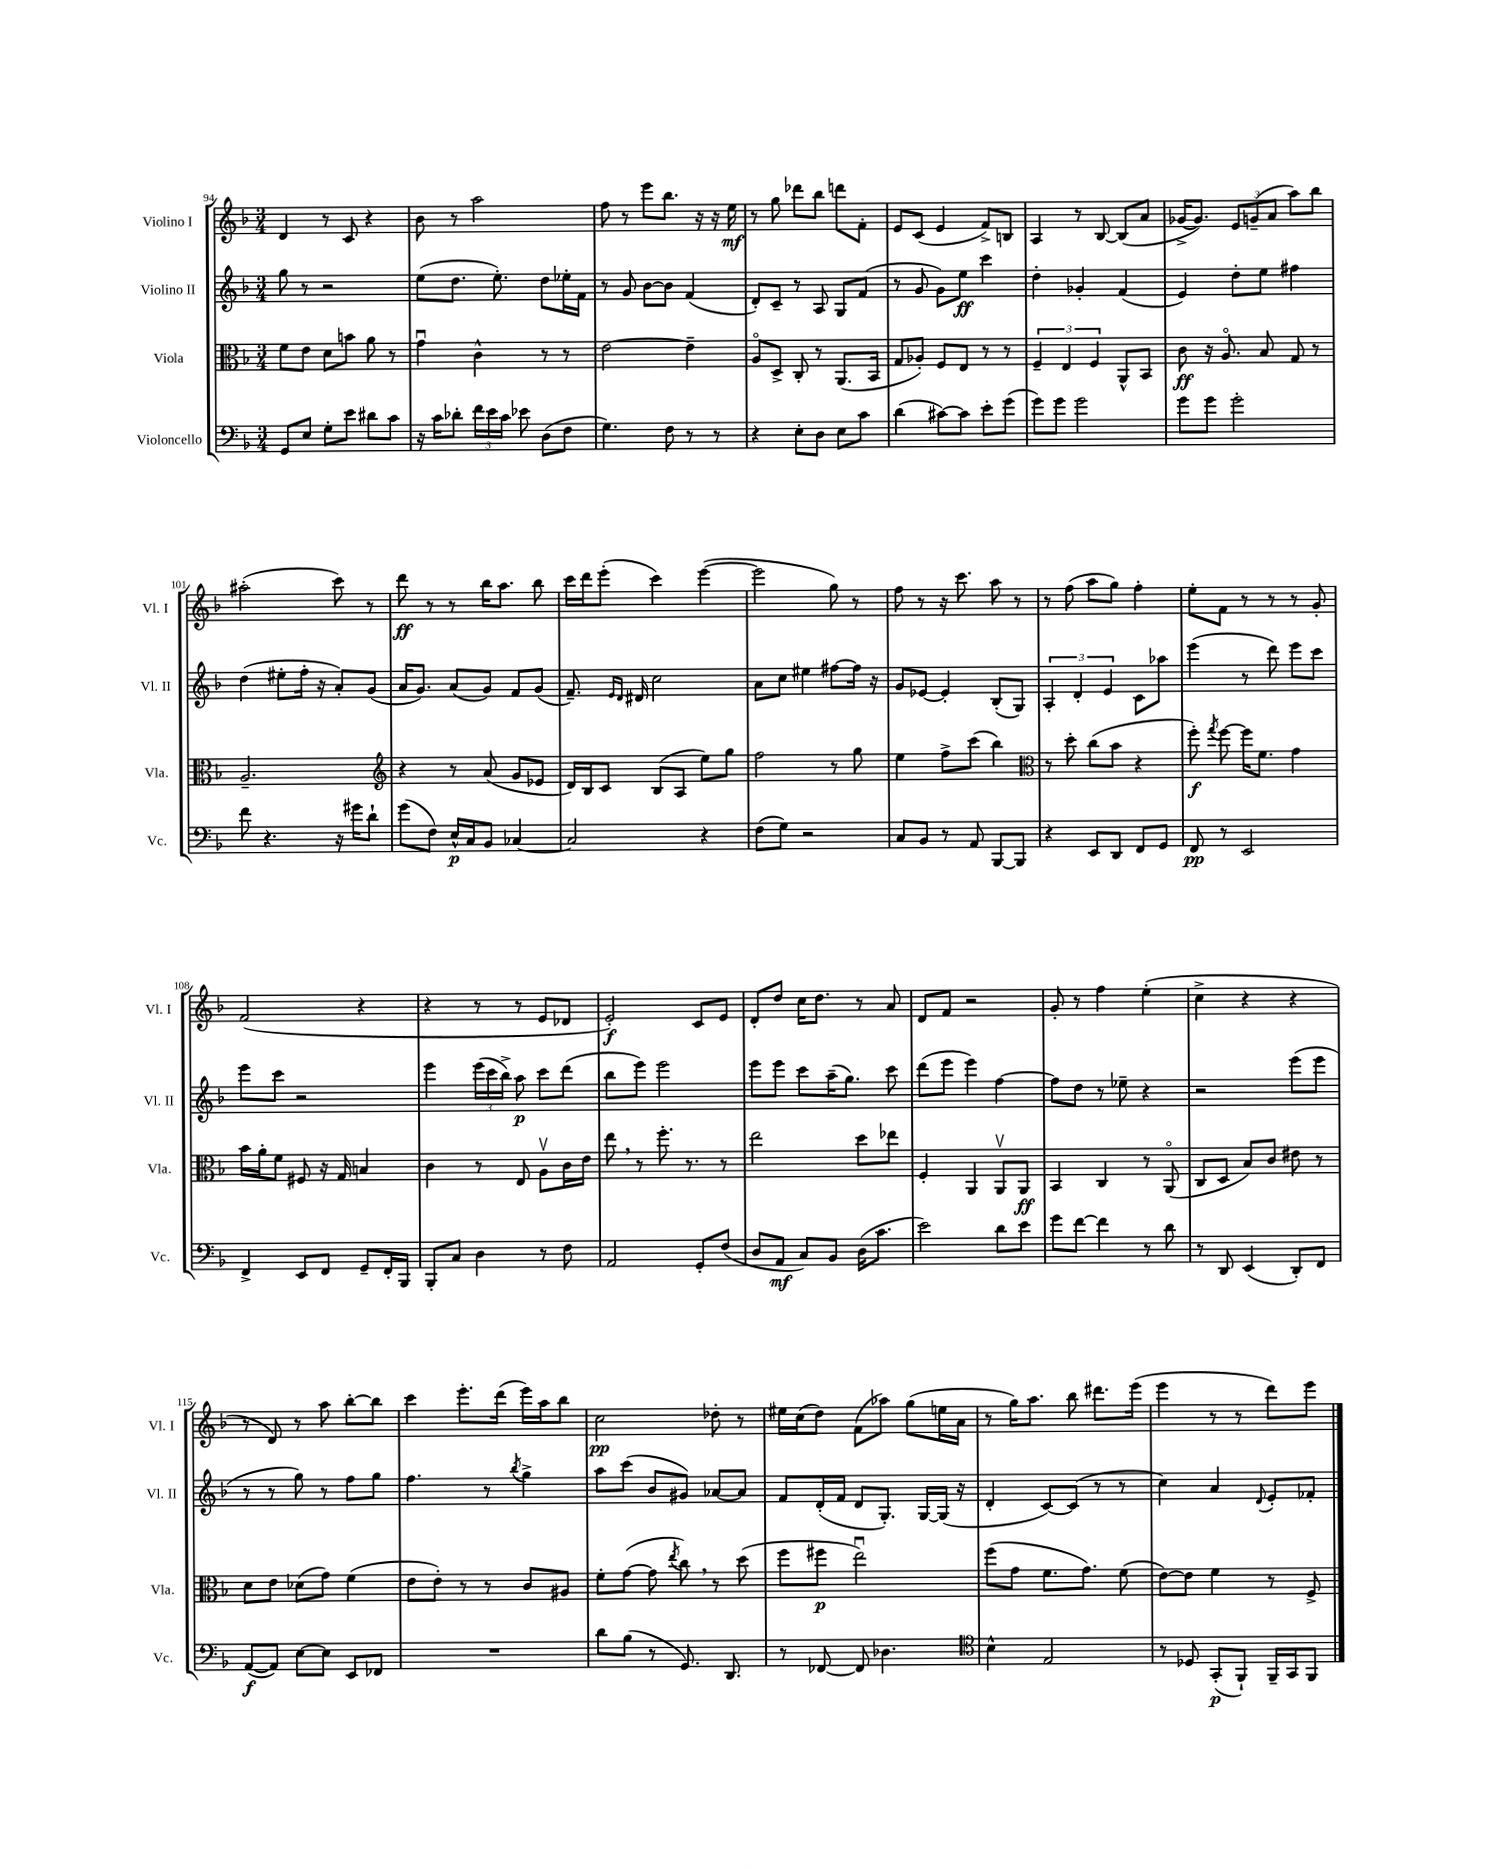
<<
\new StaffGroup <<
\new Staff = "s0" \with { instrumentName = "Violino I" shortInstrumentName = "Vl. I" } {
    \clef treble \key f \major \numericTimeSignature \time 3/4
    \autoBeamOff d'4 r8 c'8 r4 |
    bes'8 r8 a''2 |
    f''8 r8 e'''8[ bes''8.] r16 r16 e''16\mf |
    r8 g''8 des'''8[ bes''8] d'''8[ f'8]-. |
    e'8[ c'8]( e'4 f'8[->) b8] |
    a4 r8 bes8~ bes8[( a'8] |
    ges'16[~-> ges'8.]) \tuplet 3/2 { e'8[ g'8--( a'8] } a''8[) bes''8] |
    ais''2-.( c'''8) r8 |
    d'''8\ff r8 r8 bes''16[ a''8.] bes''8 |
    c'''16[ d'''16 e'''8]-.( c'''4) e'''4~( |
    e'''2 g''8) r8 |
    f''8 r8 r16 c'''8. a''8 r8 |
    r8 f''8( a''8[ g''8]) f''4-. |
    e''8[-. f'8] r8 r8 r8 g'8-. |
    f'2( r4 |
    r4 r8 r8 e'8[ des'8] |
    e'2-.\f) c'8[ e'8] |
    d'8[-. d''8] c''16[ d''8.] r8 a'8 |
    d'8[ f'8] r2 |
    g'8-. r8 f''4 e''4-.( |
    c''4-> r4 r4 |
    r8 d'8) r8 a''8 bes''8[~-. bes''8] |
    c'''4 e'''8.[-. d'''16]( e'''16[) a''16 bes''8] |
    c''2\pp des''8-. r8 |
    eis''16[ c''16( d''8]) f'8[( aes''8]) g''8[( e''16 a'16] |
    r8 g''16[) a''8.] bes''8 dis'''8.[ e'''16]( |
    e'''4 r8 r8 d'''8[) e'''8] \bar "|." |
}
\new Staff = "s1" \with { instrumentName = "Violino II" shortInstrumentName = "Vl. II" } {
    \clef treble \key f \major \numericTimeSignature \time 3/4
    \autoBeamOff g''8 r8 r2 |
    e''8[( d''8.] e''8.-.) d''8[ ees''16-. f'16] |
    r8 g'8 bes'8[~ bes'8] f'4( |
    d'8[-.) c'8]-- r8 a8 g8[ f'8]( |
    r8 g'8 g'8[) e''8]\ff c'''4 |
    d''4-. ges'4-. f'4( |
    e'4) d''8[-. e''8] fis''4 |
    d''4( eis''8[-. f''16]-. r16 a'8[-.) g'8]( |
    a'16[ g'8.]) a'8[( g'8]) f'8[ g'8]( |
    f'8.--) \grace { e'16[ d'16] } dis'16 c''2 |
    a'8[ c''8] eis''4 fis''8[~ fis''16] r16 |
    g'8[ ees'8]~ ees'4-. bes8[-.( g8]) |
    \tuplet 3/2 { a4-. d'4-. e'4 } c'8[ aes''8] |
    e'''4( r8 d'''8) e'''8[ c'''8] |
    e'''8[ c'''8] r2 |
    e'''4 \tuplet 3/2 { e'''16[( c'''16 bes''16]->) } a''8\p c'''8[ d'''8]( |
    bes''8[ e'''8]) e'''2 |
    e'''8[ e'''8] c'''8[ a''16--( g''8.]) c'''8 |
    d'''8[( e'''8] e'''4) f''4~ |
    f''8[ d''8] r8 ees''8-- r4 |
    r2 e'''8[( e'''8] |
    r8 r8 g''8) r8 f''8[ g''8] |
    f''4. r8 \acciaccatura { bes''8 } g''4-> |
    a''8[ c'''8]( bes'8[ gis'8]) aes'8[~ aes'8] |
    f'8[ d'16-.( f'16] d'8[ g8.]-.) g16[~ g16]( r16 |
    d'4-. c'8[~) c'8]( r8 r8 |
    c''4) a'4 \appoggiatura { d'8 } e'8[-. fes'8]-. \bar "|." |
}
\new Staff = "s2" \with { instrumentName = "Viola" shortInstrumentName = "Vla." } {
    \clef alto \key f \major \numericTimeSignature \time 3/4
    \autoBeamOff f'8[ e'8] d'8[ b'8] a'8 r8 |
    g'4\downbow c'4-^ r8 r8 |
    e'2~ e'4-- |
    a8[\flageolet d8]-> c8-. r8 a,8.[( bes,16] |
    g8[ aes8]-.) f8[ e8] r8 r8 |
    \tuplet 3/2 { f4-- e4 f4 } a,8[-^ bes,8] |
    c'8\ff r16 a8.\flageolet bes8 g8 r8 |
    a2.-- |
    \clef treble r4 r8 a'8( g'8[ ees'8] |
    d'16[) bes16 c'8] bes8[( a8] e''8[) g''8] |
    f''2 r8 g''8 |
    e''4 f''8[-> c'''8]( bes''4) |
    \clef alto r8 d''8-. c''8[( bes'8] r4 |
    f''8-.\f) \acciaccatura { g''8 } f''8~ f''16[ f'8.] g'4 |
    bes'16[ a'16-. f'8] fis8 r16 g16 b4 |
    c'4 r8 e8 a8[\upbow c'16 e'16] |
    e''8 \breathe r8 f''8.-. r8. r8 |
    e''2 d''8[ ees''8] |
    f4-. a,4 a,8[\upbow a,8]\ff |
    bes,4 c4 r8 a,8\flageolet( |
    c8[ d8] bes8[) c'8] eis'8 r8 |
    d'8[ e'8] des'8[( g'8]) f'4( |
    e'8[ e'8]-.) r8 r8 c'8[ ais8] |
    f'8[-. g'8]~( g'8 \acciaccatura { e''8 } c''8) \breathe r8 d''8( |
    f''8[ fis''8]\p e''2\downbow) |
    f''8[( g'8] f'8.[ g'8.]) f'8( |
    e'8[~) e'8] f'4 r8 f8-> \bar "|." |
}
\new Staff = "s3" \with { instrumentName = "Violoncello" shortInstrumentName = "Vc." } {
    \clef bass \key f \major \numericTimeSignature \time 3/4
    \autoBeamOff g,8[ e8] g8[-. e'8] dis'8[ c'8] |
    r16 c'16[ des'8]-. \tuplet 3/2 { f'16[ e'16 c'16] } ees'8 d8[( f8] |
    g4.) f8 r8 r8 |
    r4 e8[-. d8] e8[ c'8] |
    d'4( cis'8[~) cis'8] e'8[-. g'8]( |
    g'8[) g'8] g'2 |
    g'8[ g'8] g'2-. |
    f'8 r4. r16 gis'16[ d'8]-! |
    g'8[( f8]) e16[-^\p c16 bes,8] ces4~ |
    ces2 r4 |
    f8[( g8]) r2 |
    c8[ bes,8] r8 a,8 bes,,8[~ bes,,8] |
    r4 e,8[ d,8] f,8[ g,8] |
    f,8\pp r8 e,2 |
    f,4-> e,8[ f,8] g,8[-- f,16-. bes,,16] |
    bes,,8[-. c8] d4 r8 f8 |
    a,2 g,8[-. f8]( |
    d8[ a,8]\mf c8[) bes,8] d16[( c'8.] |
    e'2) d'8[ e'8] |
    g'8[ f'8]~ f'4 r8 d'8 |
    r8 d,8 e,4( d,8[-.) f,8] |
    a,8[~\f( a,8]) e8[~ e8] e,8[ fes,8] |
    R2. |
    d'8[ bes8]( r8 g,8.) d,8. |
    r8 fes,8~ fes,8 des4. |
    \clef tenor bes4-^ e2 |
    r8 des8 g,8[-.\p( f,8]-!) f,16[-- g,16 f,8] \bar "|." |
}
>>
>>
\layout { \context { \Score currentBarNumber = #94 } }
